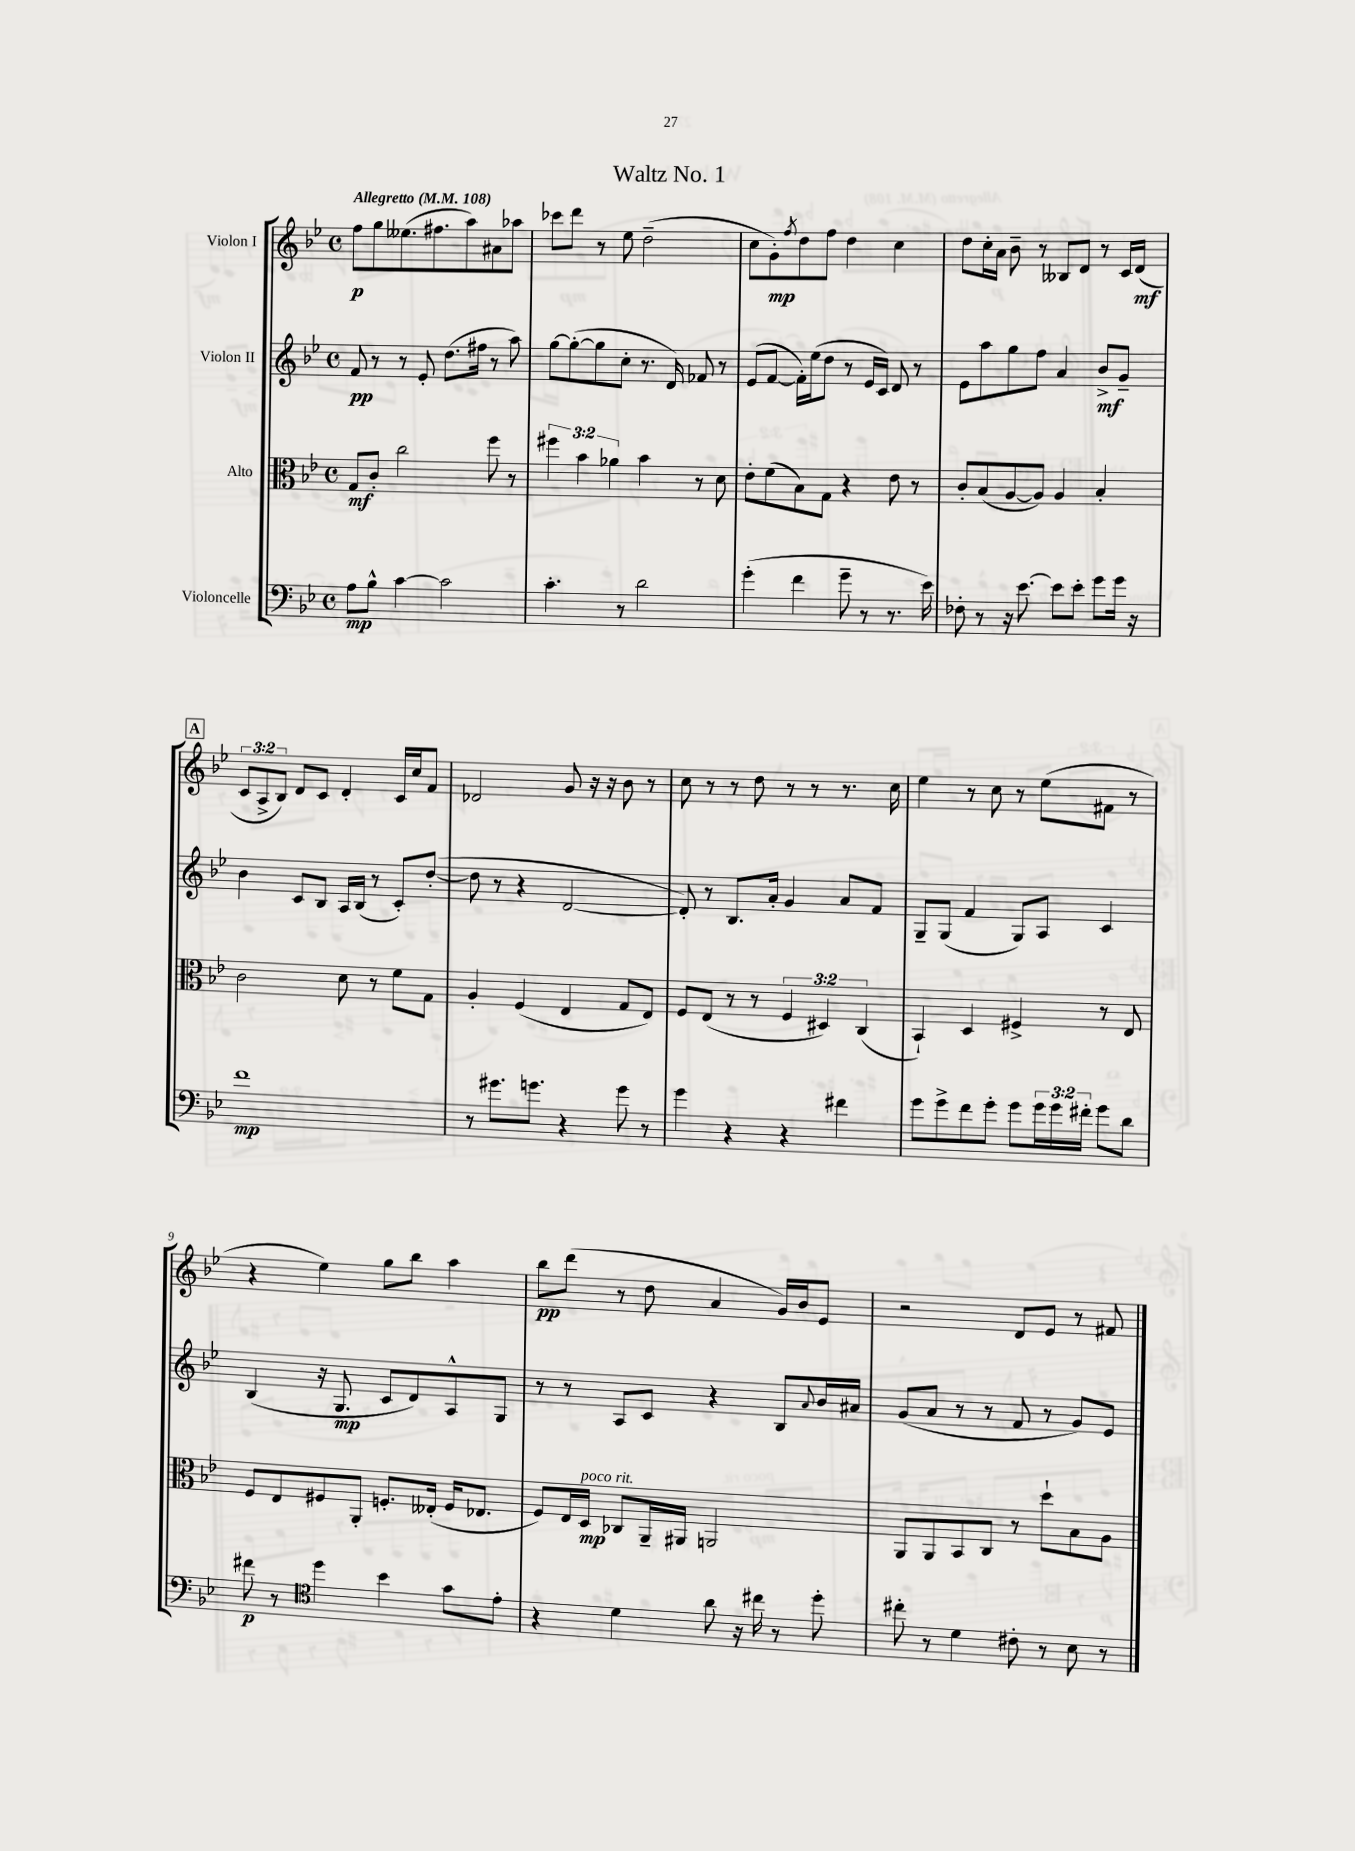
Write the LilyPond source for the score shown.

\header { title = "Waltz No. 1" }
<<
\new StaffGroup <<
\new Staff = "s0" \with { instrumentName = "Violon I" } {
    \clef treble \key bes \major \defaultTimeSignature \time 4/4 \override Staff.TupletNumber.text = #tuplet-number::calc-fraction-text \tempo "Allegretto" 4 = 108
    f''8\p g''8 eeses''8.( fis''8. a''8) ais'8 aes''8 |
    ces'''8 d'''8 r8 ees''8 d''2--( |
    c''8 g'8-.\mp) \acciaccatura { f''8 } d''8 f''8 d''4 c''4 |
    d''8 c''16-. a'16 bes'8-- r8 beses8 d'8 r8 c'16 d'16\mf( |
    \mark \markup { \box "A" } \tuplet 3/2 { c'8 a8-> bes8) } d'8 c'8 d'4-. c'16 c''16 f'8 |
    des'2 g'8 r16 r16 bes'8 r8 |
    c''8 r8 r8 d''8 r8 r8 r8. c''16 |
    ees''4 r8 c''8 r8 ees''8( fis'8 r8 |
    r4 ees''4) g''8 bes''8 a''4 |
    bes''8\pp d'''8( r8 d''8 a'4 g'16) bes'16 ees'8 |
    r2 d'8 ees'8 r8 fis'8 \bar "|." |
}
\new Staff = "s1" \with { instrumentName = "Violon II" } {
    \clef treble \key bes \major \defaultTimeSignature \time 4/4
    f'8\pp r8 r8 ees'8-. d''8.( fis''16 r8 a''8) |
    g''8~ g''8~-.( g''8 c''8-. r8. d'16) fes'8 r8 |
    ees'8( f'8~ f'16-.) ees''16( d''8 r8 ees'16 c'16) d'8 r8 |
    ees'8 a''8 g''8 f''8 a'4 bes'8->\mf g'8-- |
    \mark \markup { \box "A" } bes'4 c'8 bes8 a16 bes16( r8 c'8-.) d''8~-.( |
    d''8 r8 r4 d'2~ |
    d'8-.) r8 bes8. a'16-. g'4 a'8 f'8 |
    g8-- g8( f'4 g8) a8 c'4 |
    bes4( r16 g8.\mp c'8 d'8) a8-^ g8 |
    r8 r8 a8 c'8 r4 bes8 \appoggiatura { a'8 } bes'16 ais'16 |
    g'8( a'8 r8 r8 f'8 r8 g'8) ees'8 \bar "|." |
}
\new Staff = "s2" \with { instrumentName = "Alto" } {
    \clef alto \key bes \major \defaultTimeSignature \time 4/4 \override Staff.TupletNumber.text = #tuplet-number::calc-fraction-text
    g8\mf c'8-. c''2 f''8 r8 |
    \tuplet 3/2 { fis''4 bes'4 aes'4 } bes'4 r8 d'8 |
    ees'8-. f'8( bes8) g8 r4 ees'8 r8 |
    c'8-. bes8( a8~ a8) a4 bes4-. |
    \mark \markup { \box "A" } c'2 d'8 r8 f'8 g8 |
    a4-. f4( ees4 g8 ees8) |
    f8 ees8( r8 r8 \tuplet 3/2 { f4 dis4) c4( } |
    bes,4-!) d4 fis4-> r8 ees8 |
    f8 ees8 fis8 a,8-. f8.-. eeses16-.( f16 ees8. |
    f8) ees16 d16\mp^\markup { \italic "poco rit." } ces8 a,16-- ais,16 a,2 |
    a,8 a,8 bes,8 c8 r8 d''8-! bes8 a8 \bar "|." |
}
\new Staff = "s3" \with { instrumentName = "Violoncelle" } {
    \clef bass \key bes \major \defaultTimeSignature \time 4/4 \override Staff.TupletNumber.text = #tuplet-number::calc-fraction-text
    a8\mp bes8-^ c'4~ c'2 |
    c'4.-. r8 d'2 |
    g'4-.( f'4 g'8-- r8 r8. ees'16) |
    fes8-. r8 r16 ees'8.~ ees'8 ees'8-. g'8 g'16 r16 |
    \mark \markup { \box "A" } f'1\mp |
    r8 gis'8. g'8. r4 g'8 r8 |
    g'4 r4 r4 fis'4 |
    g'8 g'8-> f'8 g'8-. g'8 \tuplet 3/2 { g'16 g'16 fis'16-. } g'8 d'8 |
    fis'8\p r8 \clef tenor d''4 bes'4 g'8 ees'8-. |
    r4 d'4 a'8 r16 cis''16 r8 d''8-. |
    cis''8-. r8 d'4 cis'8-. r8 bes8 r8 \bar "|." |
}
>>
>>
